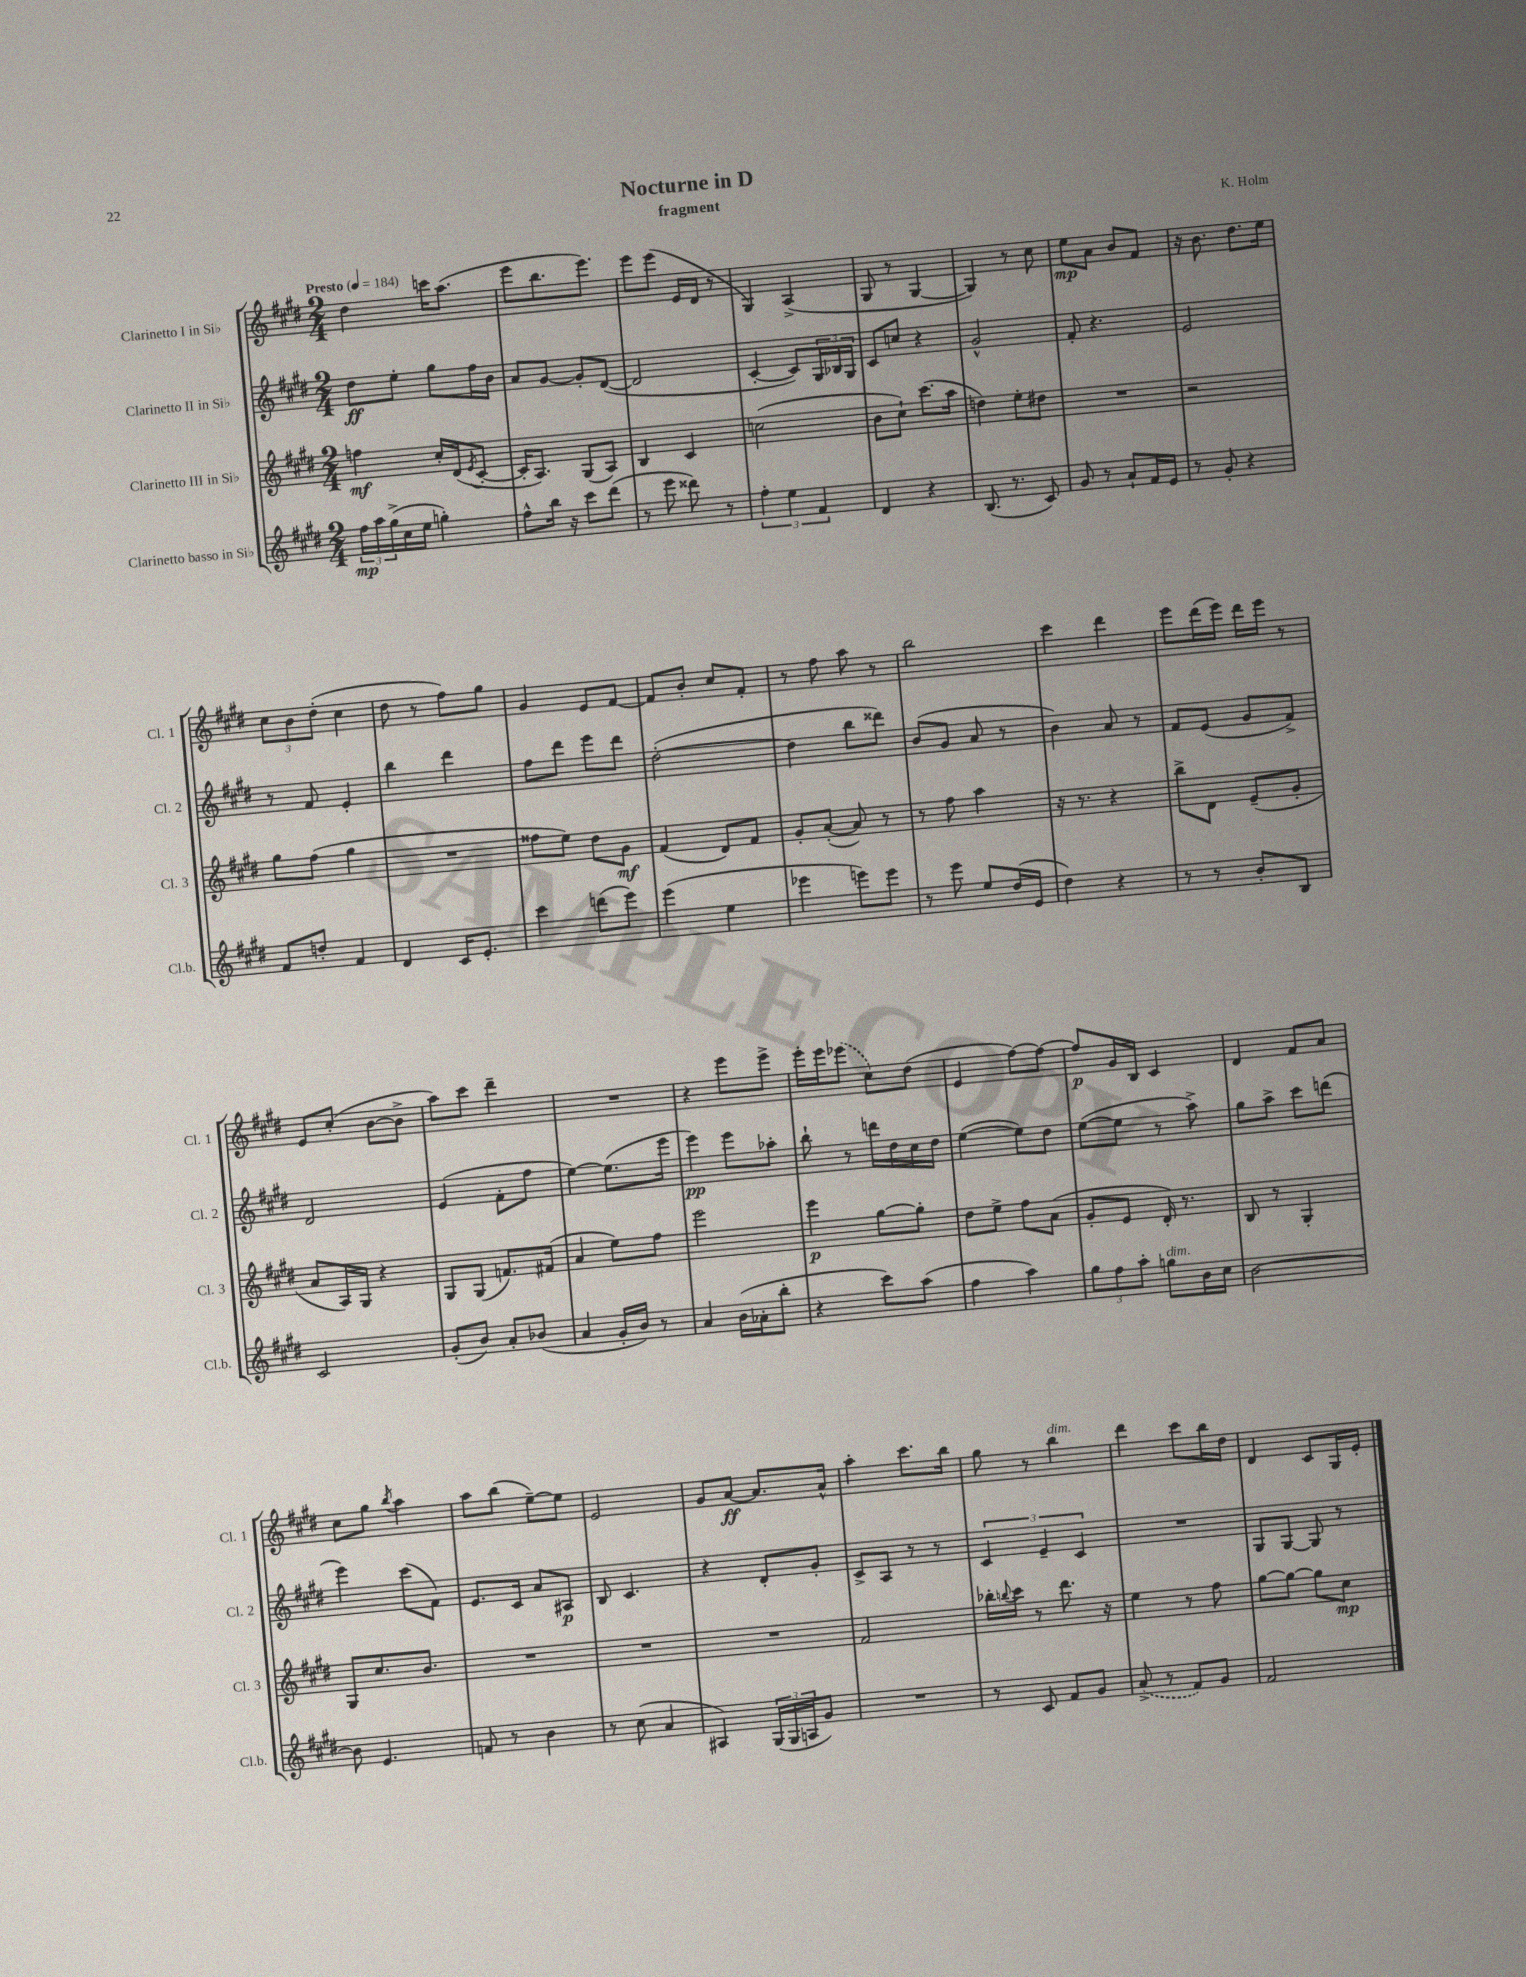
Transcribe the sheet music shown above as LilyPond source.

\header { title = "Nocturne in D" composer = "K. Holm" subtitle = "fragment" }
<<
\new StaffGroup <<
\new Staff = "s0" \with { instrumentName = "Clarinetto I in Sib" shortInstrumentName = "Cl. 1" } {
    \clef treble \key e \major \numericTimeSignature \time 2/4 \tempo "Presto" 4 = 184
    dis''4 c'''16 a''8.( |
    e'''8 b''8. e'''8.) |
    e'''8 e'''8( e'16 dis'16 r8 |
    gis4) a4->( |
    gis8 r8 gis4~ |
    gis4) r8 cis''8 |
    e''8\mp a'8 b'8 fis'8 |
    r16 b'8. dis''8. e''16 |
    \tuplet 3/2 { cis''8 b'8 dis''8-.( } cis''4 |
    dis''8 r8 fis''8) gis''8 |
    gis'4 e'8 fis'8~ |
    fis'8 b'8-. cis''8 fis'8-. |
    r8 fis''8 a''8 r8 |
    b''2 |
    cis'''4 dis'''4 |
    e'''8 dis'''16( e'''16) dis'''16 e'''16 r8 |
    e'8 cis''8-.( b'8~ b'8-> |
    a''8) cis'''8 dis'''4-- |
    R2 |
    r4 e'''8 e'''8-> |
    e'''16-. e'''16 \once \slurDashed ees'''8( cis''8) dis''8( |
    e'4 fis''8~) fis''8~ |
    fis''8\p gis'16 b16 cis'4 |
    dis'4 fis'8 a'8 |
    cis''8 gis''8 \acciaccatura { b''8 } a''4 |
    a''8 b''8( e''8~--) e''8 |
    e'2 |
    gis'8 a'8~\ff a'8. a'16-^ |
    a''4-. cis'''8. b''16 |
    gis''8 r8 b''4^\markup { \italic "dim." } |
    dis'''4 cis'''8 b''16 dis''16 |
    dis'4 cis'8 gis16 e'16-. \bar "|." |
}
\new Staff = "s1" \with { instrumentName = "Clarinetto II in Sib" shortInstrumentName = "Cl. 2" } {
    \clef treble \key e \major \numericTimeSignature \time 2/4
    dis''8\ff e''8-. gis''8 fis''16 b'16 |
    a'8 gis'8~ gis'8-. dis'8~( |
    dis'2 |
    cis'4~-. cis'8) \tuplet 3/2 { gis16 bes16 gis16 } |
    cis'8 c''8 r4 |
    gis'2-^ |
    fis'8-. r4. |
    e'2 |
    r8 fis'8 e'4-. |
    b''4 dis'''4 |
    fis''8 dis'''8 e'''8 dis'''8 |
    dis''2~-.( |
    dis''4 b''8 disis'''8) |
    b'8( gis'8 a'8 r8 |
    b'4) a'8 r8 |
    fis'8 e'8( gis'8 fis'8->) |
    dis'2 |
    e'4( fis'8-. fis''8 |
    e''4~) e''8.( e'''16 |
    e'''4\pp) e'''8 aes''8-. |
    b''8-! r8 d'''16 dis''16 cis''16 dis''16 |
    e''4~( e''8) dis''8 |
    e''8~( e''8 r8 a''8->) |
    gis''8 a''8-> cis'''8 d'''8( |
    e'''4) cis'''8( fis'8) |
    e'8. cis'16 a'8 ais8\p |
    b8 cis'4. |
    r4 dis'8-. gis'8-. |
    cis'8-> a8 r8 r8 |
    \tuplet 3/2 { cis'4 e'4-- cis'4 } |
    R2 |
    gis8 gis8~ gis8 r8 \bar "|." |
}
\new Staff = "s2" \with { instrumentName = "Clarinetto III in Sib" shortInstrumentName = "Cl. 3" } {
    \clef treble \key e \major \numericTimeSignature \time 2/4
    f''4\mf cis''16-. dis'16( \acciaccatura { e'8 } cis'8~-. |
    cis'16-. a8.) gis8( a8) |
    b4 cis'4 |
    c''2( |
    b'8 cis''8-!) cis'''8.( a''16 |
    d''4) e''8-. dis''8 |
    R2 |
    r2 |
    gis''8 fis''8( gis''4 |
    R2 |
    fisis''8 e''8) dis''8 gis'8\mf |
    fis'4( dis'8) fis'8 |
    gis'8-. a'8~-.( a'8) r8 |
    r8 fis''8 a''4 |
    r16 r8. r4 |
    b''8-> dis'8 e'8--( gis'8-. |
    a'8 a16) gis16 r4 |
    gis8 gis8( f'8.) fis'16( |
    a'4 e''8) fis''8 |
    e'''2 |
    e'''4\p gis''8~ gis''8-. |
    dis''8 e''8-> fis''8 a'8( |
    gis'8-. e'8 dis'16-.) r8. |
    b8 r8 gis4-. |
    gis8 cis''8. b'8. |
    R2 |
    R2 |
    R2 |
    fis'2 |
    bes''16-. \appoggiatura { b''8 } cis'''16 r8 dis'''8. r16 |
    e''4 r8 fis''8 |
    gis''8~ gis''8~ gis''8 cis''8\mp \bar "|." |
}
\new Staff = "s3" \with { instrumentName = "Clarinetto basso in Sib" shortInstrumentName = "Cl.b." } {
    \clef treble \key e \major \numericTimeSignature \time 2/4
    \tuplet 3/2 { fis''16\mp a''16 gis''16->( } cis''16 e''16 g''4-.) |
    fis''8-^ b''16 r16 cis'''8 dis'''8( |
    r8 e'''8 disis'''8) r8 |
    \tuplet 3/2 { fis''4-. e''4 fis'4 } |
    dis'4 r4 |
    b8.( r8. cis'8) |
    gis'8 r8 a'8-! fis'16 e'16 |
    r8 gis'8-. r4 |
    fis'8 d''8-. fis'4 |
    dis'4 cis'16 e'8.-. |
    cis'''4 d'''8( e'''8) |
    e'''4( e''4 |
    ees'''4 e'''8) e'''8 |
    r8 e'''8 e''8 dis''16( e'16 |
    dis''4) r4 |
    r8 r8 b'8-. b8 |
    cis'2 |
    gis'8-.( b'8) a'8-. bes'8( |
    a'4 gis'16-. b'16) r8 |
    a'4 b'16( aes'16-. b''8-. |
    r4 cis'''8) a''8( |
    fis''4 a''4) |
    \tuplet 3/2 { gis''8 fis''8 a''8-. } g''8^\markup { \italic "dim." } b'16 cis''16 |
    b'2~ |
    b'8 e'4. |
    f'8 r8 b'4 |
    r8 cis''8( a'4 |
    ais4) \tuplet 3/2 { gis16( gis16 a16 } gis'8) |
    R2 |
    r8 cis'8 fis'8 gis'8 |
    \once \slurDashed a'8->( r8 fis'8) gis'8 |
    fis'2 \bar "|." |
}
>>
>>
\layout { \context { \Score \remove "Bar_number_engraver" } }
